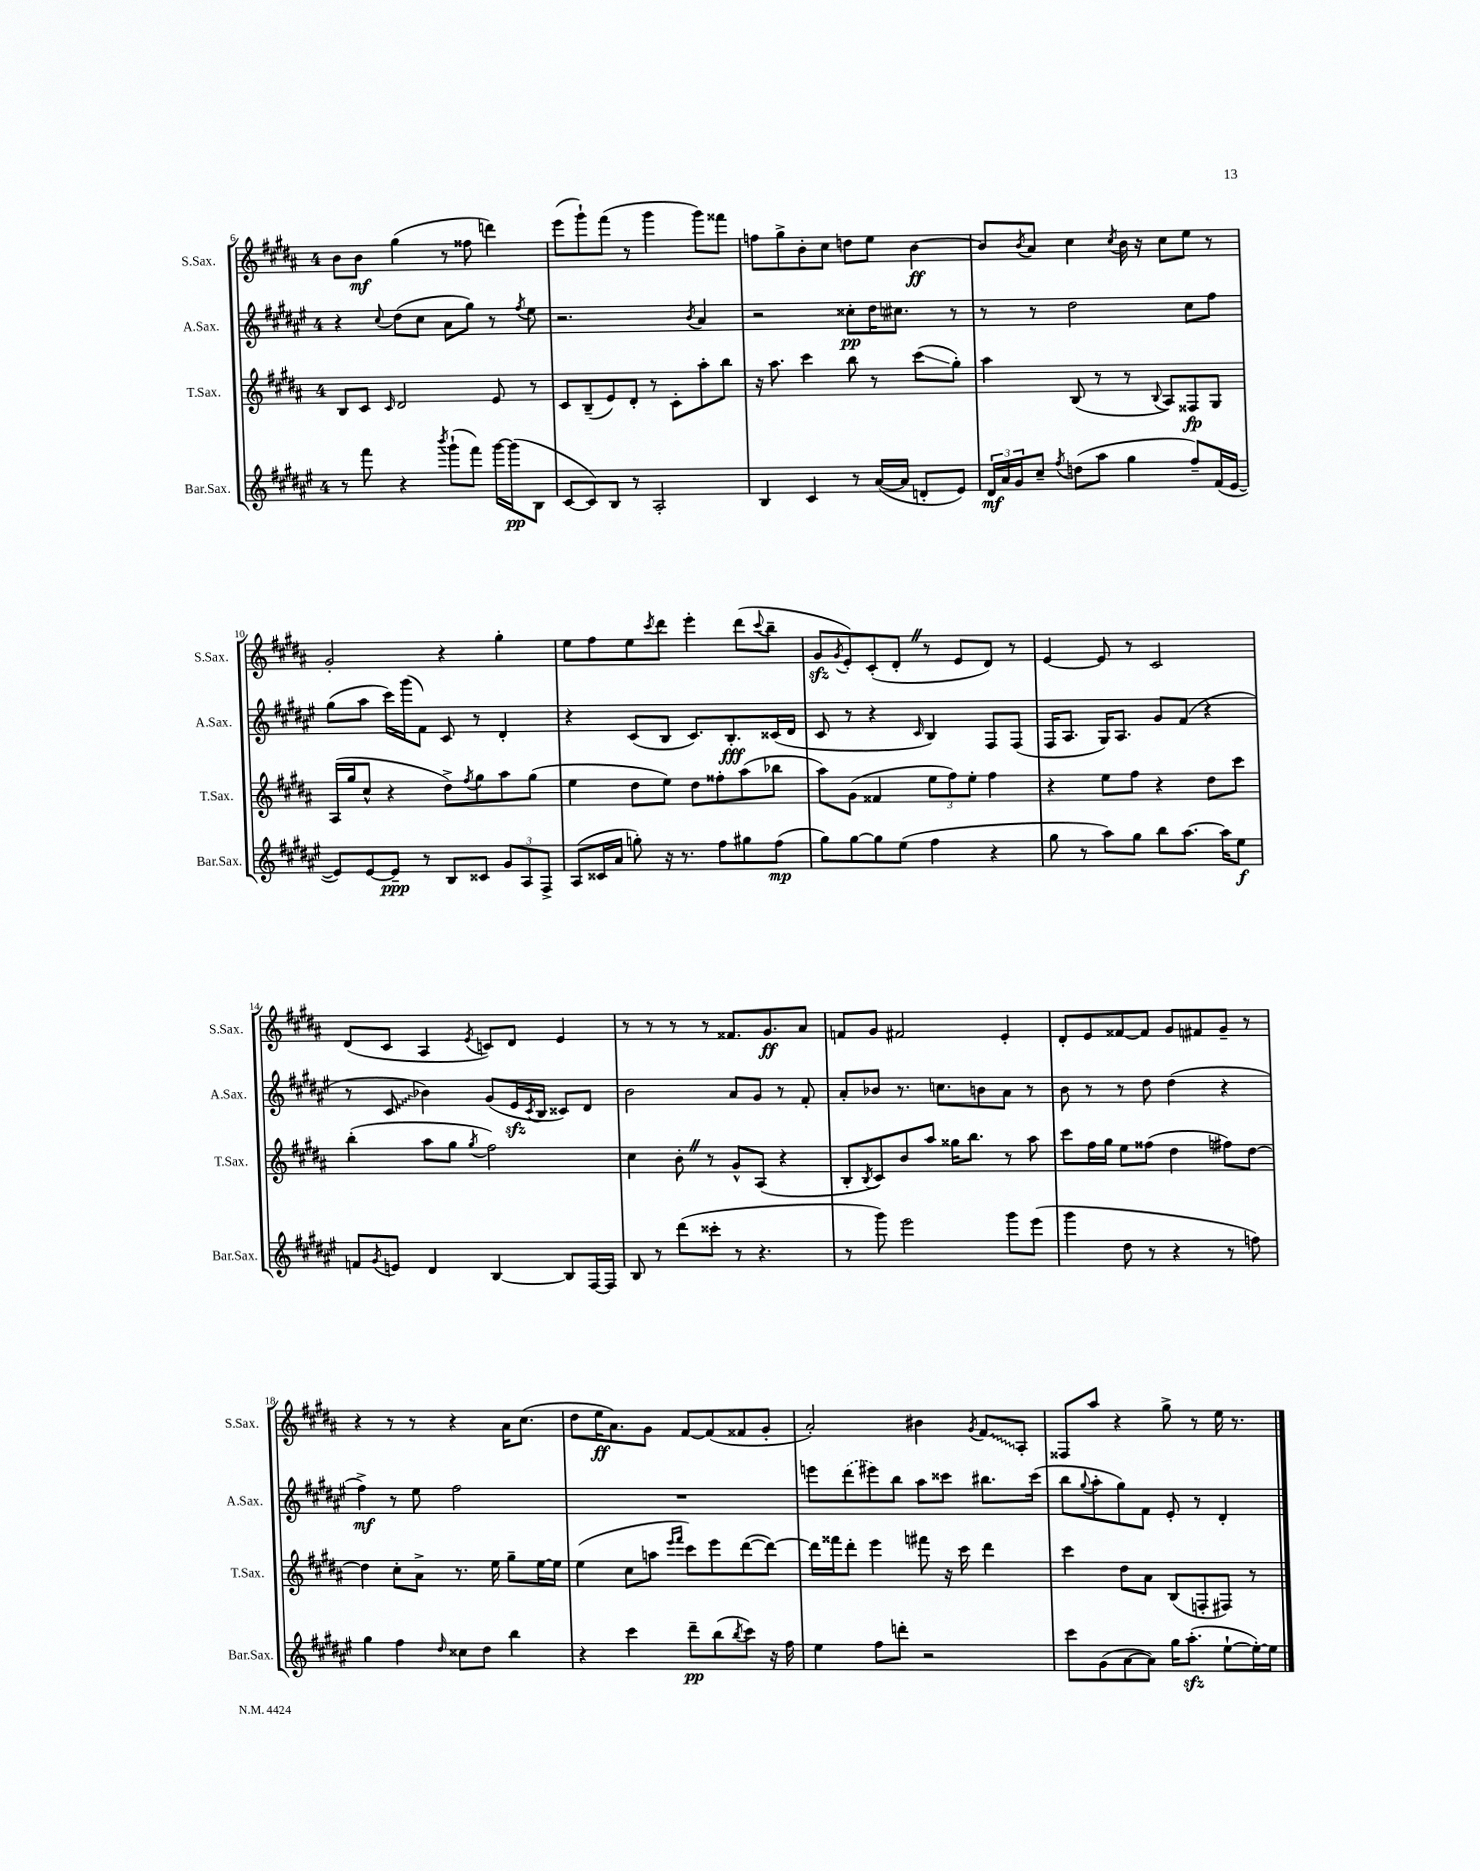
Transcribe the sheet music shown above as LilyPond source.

<<
\new StaffGroup <<
\new Staff = "s0" \with { instrumentName = "S.Sax." shortInstrumentName = "S.Sax." } {
    \clef treble \key b \major \once \override Staff.TimeSignature.style = #'single-digit \time 4/4
    b'8 b'8\mf gis''4( r8 fisis''8 d'''4) |
    e'''8( gis'''8-!) fis'''8( r8 gis'''4 gis'''8) fisis'''8 |
    f''8 gis''8-> b'8-. cis''8 d''8 e''8 b'4~\ff |
    b'8 \acciaccatura { b'8 } ais'8 cis''4 \acciaccatura { cis''8 } b'16 r16 cis''8 e''8 r8 |
    gis'2-. r4 gis''4-. |
    e''8 fis''8 e''8 \acciaccatura { cis'''8 } dis'''8 e'''4-. dis'''8( \appoggiatura { cis'''8 } b''8-- |
    gis'8\sfz \acciaccatura { gis'8 } e'8-.) cis'8-.( dis'8-. \once \override BreathingSign.text = \markup { \musicglyph "scripts.caesura.straight" } \breathe r8 e'8 dis'8) r8 |
    e'4~ e'8 r8 cis'2 |
    dis'8( cis'8 ais4 \acciaccatura { e'8 } c'8) dis'8 e'4 |
    r8 r8 r8 r8 fisis'8. gis'8.\ff ais'8 |
    f'8 gis'8 fis'2 e'4-. |
    dis'8-. e'8 fisis'8~ fisis'8 gis'8 fis'8 gis'8-- r8 |
    r4 r8 r8 r4 ais'16 cis''8.( |
    dis''8 e''16\ff ais'8.) gis'8 fis'8~ fis'8( fisis'8 gis'8-. |
    ais'2-.) bis'4 \acciaccatura { gis'8 } \once \override Glissando.style = #'zigzag fis'8\glissando ais8-. |
    fisis8 ais''8 r4 gis''8-> r8 e''16 r8. \bar "|." |
}
\new Staff = "s1" \with { instrumentName = "A.Sax." shortInstrumentName = "A.Sax." } {
    \clef treble \key fis \major \once \override Staff.TimeSignature.style = #'single-digit \time 4/4
    r4 \appoggiatura { cis''8 } dis''8( cis''8 ais'8 gis''8) r8 \acciaccatura { fis''8 } eis''8 |
    r2. \acciaccatura { b'8 } ais'4 |
    r2 cisis''8-.\pp dis''16 cis''8. r8 |
    r8 r8 dis''2 cis''8 fis''8 |
    gis''8( ais''8 cis'''16) gis'''16( fis'8) cis'8 r8 dis'4-. |
    r4 cis'8( b8 cis'8.) b8.-.\fff cisis'16( dis'16 |
    cis'8 r8 r4 \grace { cis'16 } b4) fis8 fis8( |
    fis16 ais8. gis16) ais8. gis'8 fis'8( r4 |
    r8 \once \override Glissando.style = #'zigzag cis'8\glissando bes'4) gis'8( eis'16\sfz \acciaccatura { cis'8 } b16 cisis'8) dis'8 |
    b'2 ais'8 gis'8 r8 fis'8-. |
    ais'8-. bes'8 r8. c''8. b'8 ais'8 r8 |
    b'8 r8 r8 dis''8 dis''4( r4 |
    fis''4->\mf) r8 eis''8 fis''2 |
    R1 |
    e'''8 \once \slurDashed dis'''8( eis'''8) b''8 ais''8 cisis'''8 bis''8. cisis'''16( |
    b''8 \appoggiatura { gis''8 } ais''8-. gis''8) fis'8 eis'8-. r8 dis'4-. \bar "|." |
}
\new Staff = "s2" \with { instrumentName = "T.Sax." shortInstrumentName = "T.Sax." } {
    \clef treble \key b \major \once \override Staff.TimeSignature.style = #'single-digit \time 4/4
    b8 cis'8 \grace { cis'16 } dis'2 e'8 r8 |
    cis'8 b8--( e'8) dis'8-. r8 cis'8-. ais''8-. b''8 |
    r16 ais''8. cis'''4 b''8 r8 cis'''8\glissando( gis''8-.) |
    ais''4 b8( r8 r8 \appoggiatura { b8 } ais8) fisis8\fp gis8 |
    ais16( gis''16 cis''8-^ r4 dis''8->) \acciaccatura { fis''8 } gis''8 ais''8 gis''8( |
    e''4 dis''8 e''8) dis''8 fisis''8-. ais''8( bes''8 |
    ais''8) gis'8( fisis'4 \tuplet 3/2 { e''8 fis''8) e''8-. } fis''4 |
    r4 e''8 fis''8 r4 dis''8 cis'''8 |
    b''4-.( ais''8 gis''8 \acciaccatura { gis''8 } fis''2) |
    cis''4 b'8-. \once \override BreathingSign.text = \markup { \musicglyph "scripts.caesura.straight" } \breathe r8 gis'8-^ ais8( r4 |
    b8-. \acciaccatura { b8 } cis'8) b'8 ais''8 gisis''16 b''8. r8 ais''8 |
    cis'''8 fis''16 gis''16 e''8 fisis''8( dis''4 fis''8) dis''8~ |
    dis''4 cis''8-. ais'8-> r8. e''16 gis''8-- e''16~ e''16 |
    e''4( cis''8 a''8 \grace { e'''16 fis'''16 } cis'''8) e'''8 dis'''8~( dis'''8~) |
    dis'''16 fisis'''16 dis'''8-. e'''4 fis'''8 r16 cis'''16 dis'''4 |
    cis'''4 dis''8 ais'8 b8( f8-. fis8) r8 \bar "|." |
}
\new Staff = "s3" \with { instrumentName = "Bar.Sax." shortInstrumentName = "Bar.Sax." } {
    \clef treble \key fis \major \once \override Staff.TimeSignature.style = #'single-digit \time 4/4
    r8 fis'''8 r4 \acciaccatura { b'''8 } gis'''8-!( fis'''8) gis'''16~ gis'''16\pp( b8 |
    cis'8~ cis'8) b8 r8 ais2-. |
    b4 cis'4 r8 ais'16~( ais'16 d'8-. eis'8) |
    \tuplet 3/2 { dis'16\mf ais'16 gis'16 } cis''8-- \acciaccatura { fis''8 } d''8( ais''8 gis''4 fis''8--) fis'16( eis'16~ |
    eis'8) eis'8~ eis'8--\ppp r8 b8 cisis'8 \tuplet 3/2 { gis'8 ais8 fis8-> } |
    ais8( cisis'16 ais'16 g''8-.) r16 r8. fis''8 gis''8 fis''8\mp( |
    gis''8) gis''8~ gis''8 eis''8( fis''4 r4 |
    gis''8 r8 ais''8) gis''8 b''8 ais''8.~ ais''16 eis''8\f |
    f'8 \acciaccatura { gis'8 } e'8 dis'4 b4~ b8 fis16~ fis16 |
    b8 r8 dis'''8( cisis'''8-. r8 r4. |
    r8 gis'''8) eis'''2 gis'''8 eis'''8( |
    gis'''4 dis''8 r8 r4 r8 f''8) |
    gis''4 fis''4 \grace { dis''16 } cisis''8 dis''8 b''4 |
    r4 cis'''4 dis'''8--\pp b''8( \acciaccatura { b''8 } cis'''8) r16 fis''16 |
    eis''4 fis''8 d'''8-. r2 |
    cis'''8 gis'8( ais'8~ ais'8) gis''16 ais''8.-.\sfz( eis''8~-! eis''16~-.) eis''16 \bar "|." |
}
>>
>>
\layout { \context { \Score currentBarNumber = #6 } }
